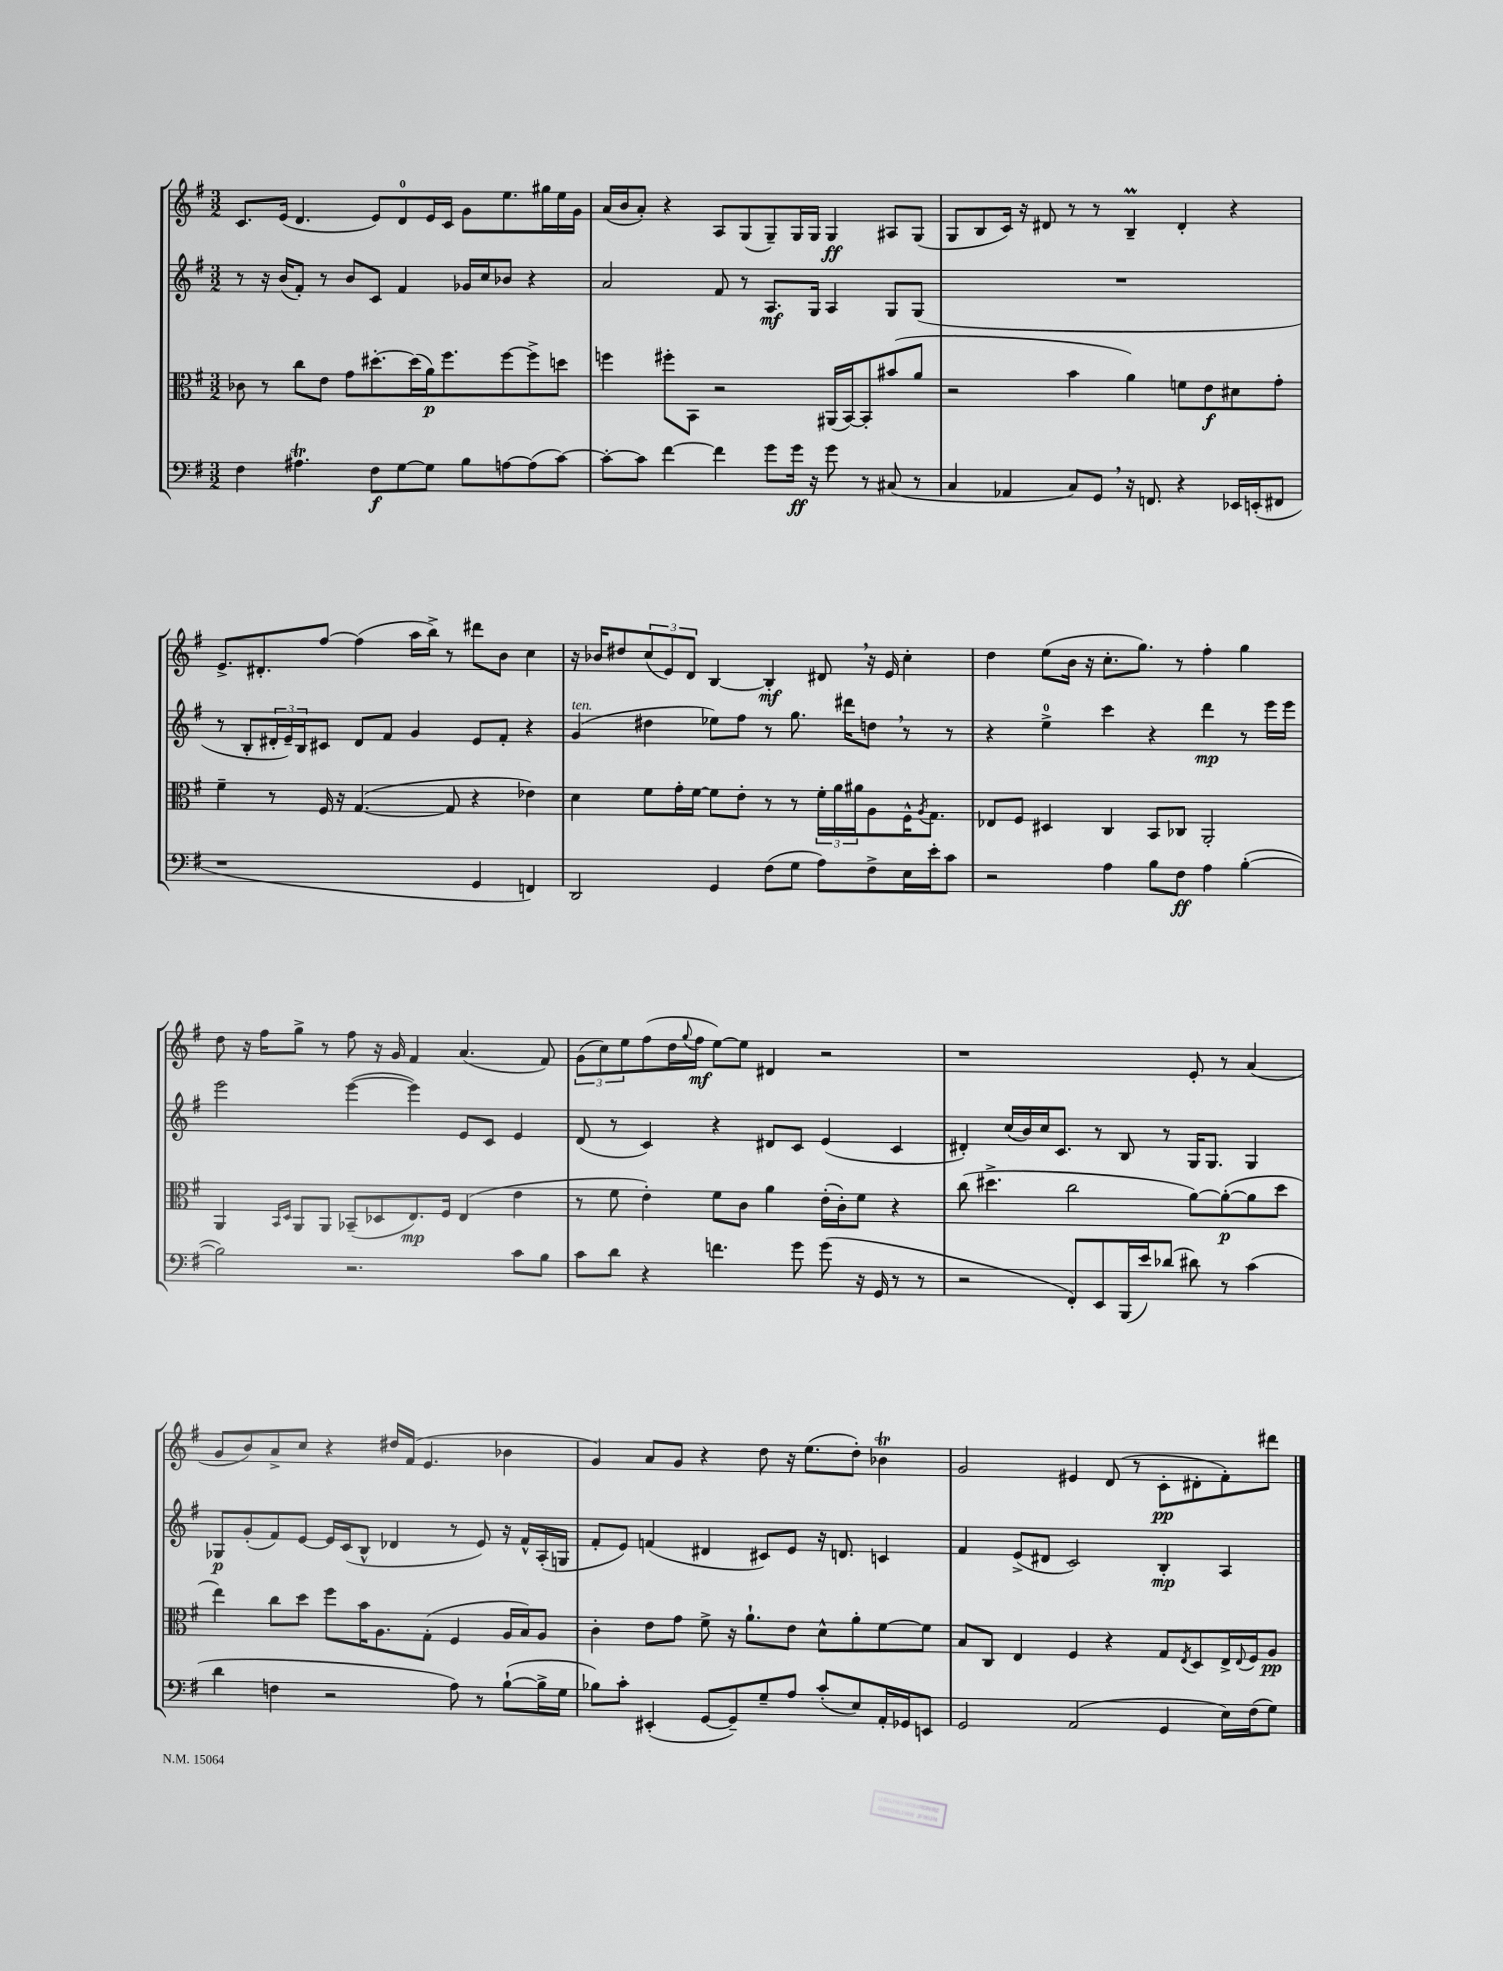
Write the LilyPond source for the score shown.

<<
\new StaffGroup <<
\new Staff = "s0" {
    \clef treble \key g \major \numericTimeSignature \time 3/2
    c'8. e'16( d'4. e'8) d'8-0 e'16 c'16 g'8 e''8. gis''16 e''16 g'16 |
    a'16( b'16 a'8-.) r4 a8 g8( g8--) g16 g16 g4\ff ais8 g8( |
    g8 b8 c'16) r16 dis'8 r8 r8 b4--\prall dis'4-. r4 |
    e'8.-> dis'8.-. fis''8~ fis''4( a''16 b''16->) r8 dis'''8 b'8 c''4 |
    r16 bes'16 dis''8 \tuplet 3/2 { c''8( e'8) d'8 } b4~ b4-.\mf dis'8 \breathe r16 e'16 c''4-. |
    d''4 e''8( b'16 r16 c''8.-. g''8.) r8 fis''4-. g''4 |
    d''8 r16 fis''16 g''8-> r8 fis''8 r16 g'16 fis'4 a'4.( fis'8) |
    \tuplet 3/2 { g'8( c''8) e''8 } fis''8( d''16 \appoggiatura { g''8 } fis''16\mf e''8~) e''8 dis'4 r2 |
    r1 e'8-. r8 a'4( |
    g'8 b'8) a'8-> c''8 r4 dis''16 fis'16( e'4. bes'4 |
    g'4) a'8 g'8 r4 d''8 r16 e''8.( d''8-.) bes'4\trill |
    g'2 eis'4 d'8( r8 c'8-.\pp dis'8-. fis'8-.) dis'''8 \bar "|." |
}
\new Staff = "s1" {
    \clef treble \key g \major \numericTimeSignature \time 3/2
    r8 r16 b'16( fis'8-.) r8 b'8 c'8 fis'4 ges'16 c''16 bes'8 r4 |
    a'2 fis'8 r8 a8.\mf g16 a4 g8 g8( |
    R1. |
    r8 b8-. \tuplet 3/2 { dis'16-. e'16--) b16 } cis'8 dis'8 fis'8 g'4 e'8 fis'8-. r4 |
    g'4^\markup { \italic "ten." }( dis''4 ees''8) fis''8 r8 g''8. dis'''16 d''8 \breathe r8 r8 |
    r4 e''4-0-> c'''4 r4 d'''4\mp r8 e'''16 e'''16 |
    e'''2 e'''4~( e'''4) e'8 c'8 e'4 |
    d'8( r8 c'4) r4 dis'8 c'8 e'4( c'4 |
    dis'4-.) c''16( b'16) c''16 c'8. r8 b8 r8 g16 g8. g4 |
    ges8\p g'8-.( fis'8) e'8~ e'16 c'16( b8-^ des'4 r8 e'8) r16 fis'16-^ a16-.( g16 |
    fis'8-. e'8) f'4( dis'4 cis'8) e'8 r16 d'8. c'4 |
    fis'4 e'8->( dis'8 c'2) b4-.\mp a4 \bar "|." |
}
\new Staff = "s2" {
    \clef alto \key g \major \numericTimeSignature \time 3/2
    ces'8 r8 c''8 e'8 g'8 dis''8.~-. dis''16( a'16\p) fis''8. fis''8~ fis''8-> d''8 |
    f''4 fis''8-. b,8 r2 ais,16( b,16~) b,8-. bis'8( a'8 |
    r2 b'4 a'4) f'8 e'8\f dis'8 g'8-. |
    fis'4-- r8 fis16 r16 g4.~( g8 r4 ees'4) |
    d'4 fis'8 g'16-. fis'16~ fis'8 e'8-. r8 r8 \tuplet 3/2 { fis'16-. a'16 ais'16 } a8 fis16-^ \acciaccatura { a8 } g8. |
    ees8 fis8 dis4 c4 b,8 ces8 a,2-. |
    a,4 \grace { b,16 d16 } a,8 a,8 bes,8--( des8 e8.\mp) fis16 e4( e'4 |
    r8 fis'8 e'4-.) fis'8 c'8 a'4 e'16-.( c'16-.) fis'8 r4 |
    c''8( dis''4.-> c''2 a'8~) a'8~-.\p( a'8 dis''8 |
    e''4) c''8 d''8 fis''8 b'16 a8. g8-.( fis4 a16 b16) a8 |
    c'4-. e'8 g'8 fis'8-> r16 a'8.-! e'8 d'8-^ a'8-. fis'8~ fis'8 |
    b8 c8 e4 fis4 r4 g8 \acciaccatura { e8 } d8 e16-> \appoggiatura { e8 } fis16 a8\pp \bar "|." |
}
\new Staff = "s3" {
    \clef bass \key g \major \numericTimeSignature \time 3/2
    fis4 ais4.\trill fis8\f g8~ g8 b8 a8~ a8( c'8~) |
    c'8~-. c'8 fis'4~ fis'4 g'8 g'16\ff r16 g'8 r8 cis8( r8 |
    c4 aes,4 c8) g,8 \breathe r16 f,8. r4 ees,16 e,16-.( fis,8 |
    r1 g,4 f,4) |
    d,2 g,4 fis8( g8 a8) fis8-> e16 e'16-. c'8 |
    r2 a4 b8 fis8\ff a4 b4~-.( |
    b2) r2. c'8 b8 |
    c'8 d'8 r4 f'4. g'8 g'8( r16 g,16 r8 r8 |
    r2 fis,8-.) e,8 b,,16( e'16) des'8( dis'8) r8 c'4( |
    d'4 f4 r2 a8) r8 b8~-!( b16-> g16 |
    bes8) c'8-. eis,4-.( g,8~ g,8--) g8-- a8 c'8-.( e8) a,16-. ges,16 e,8 |
    g,2 a,2( g,4 e16) fis16( g8) \bar "|." |
}
>>
>>
\layout { \context { \Score \remove "Bar_number_engraver" } }
